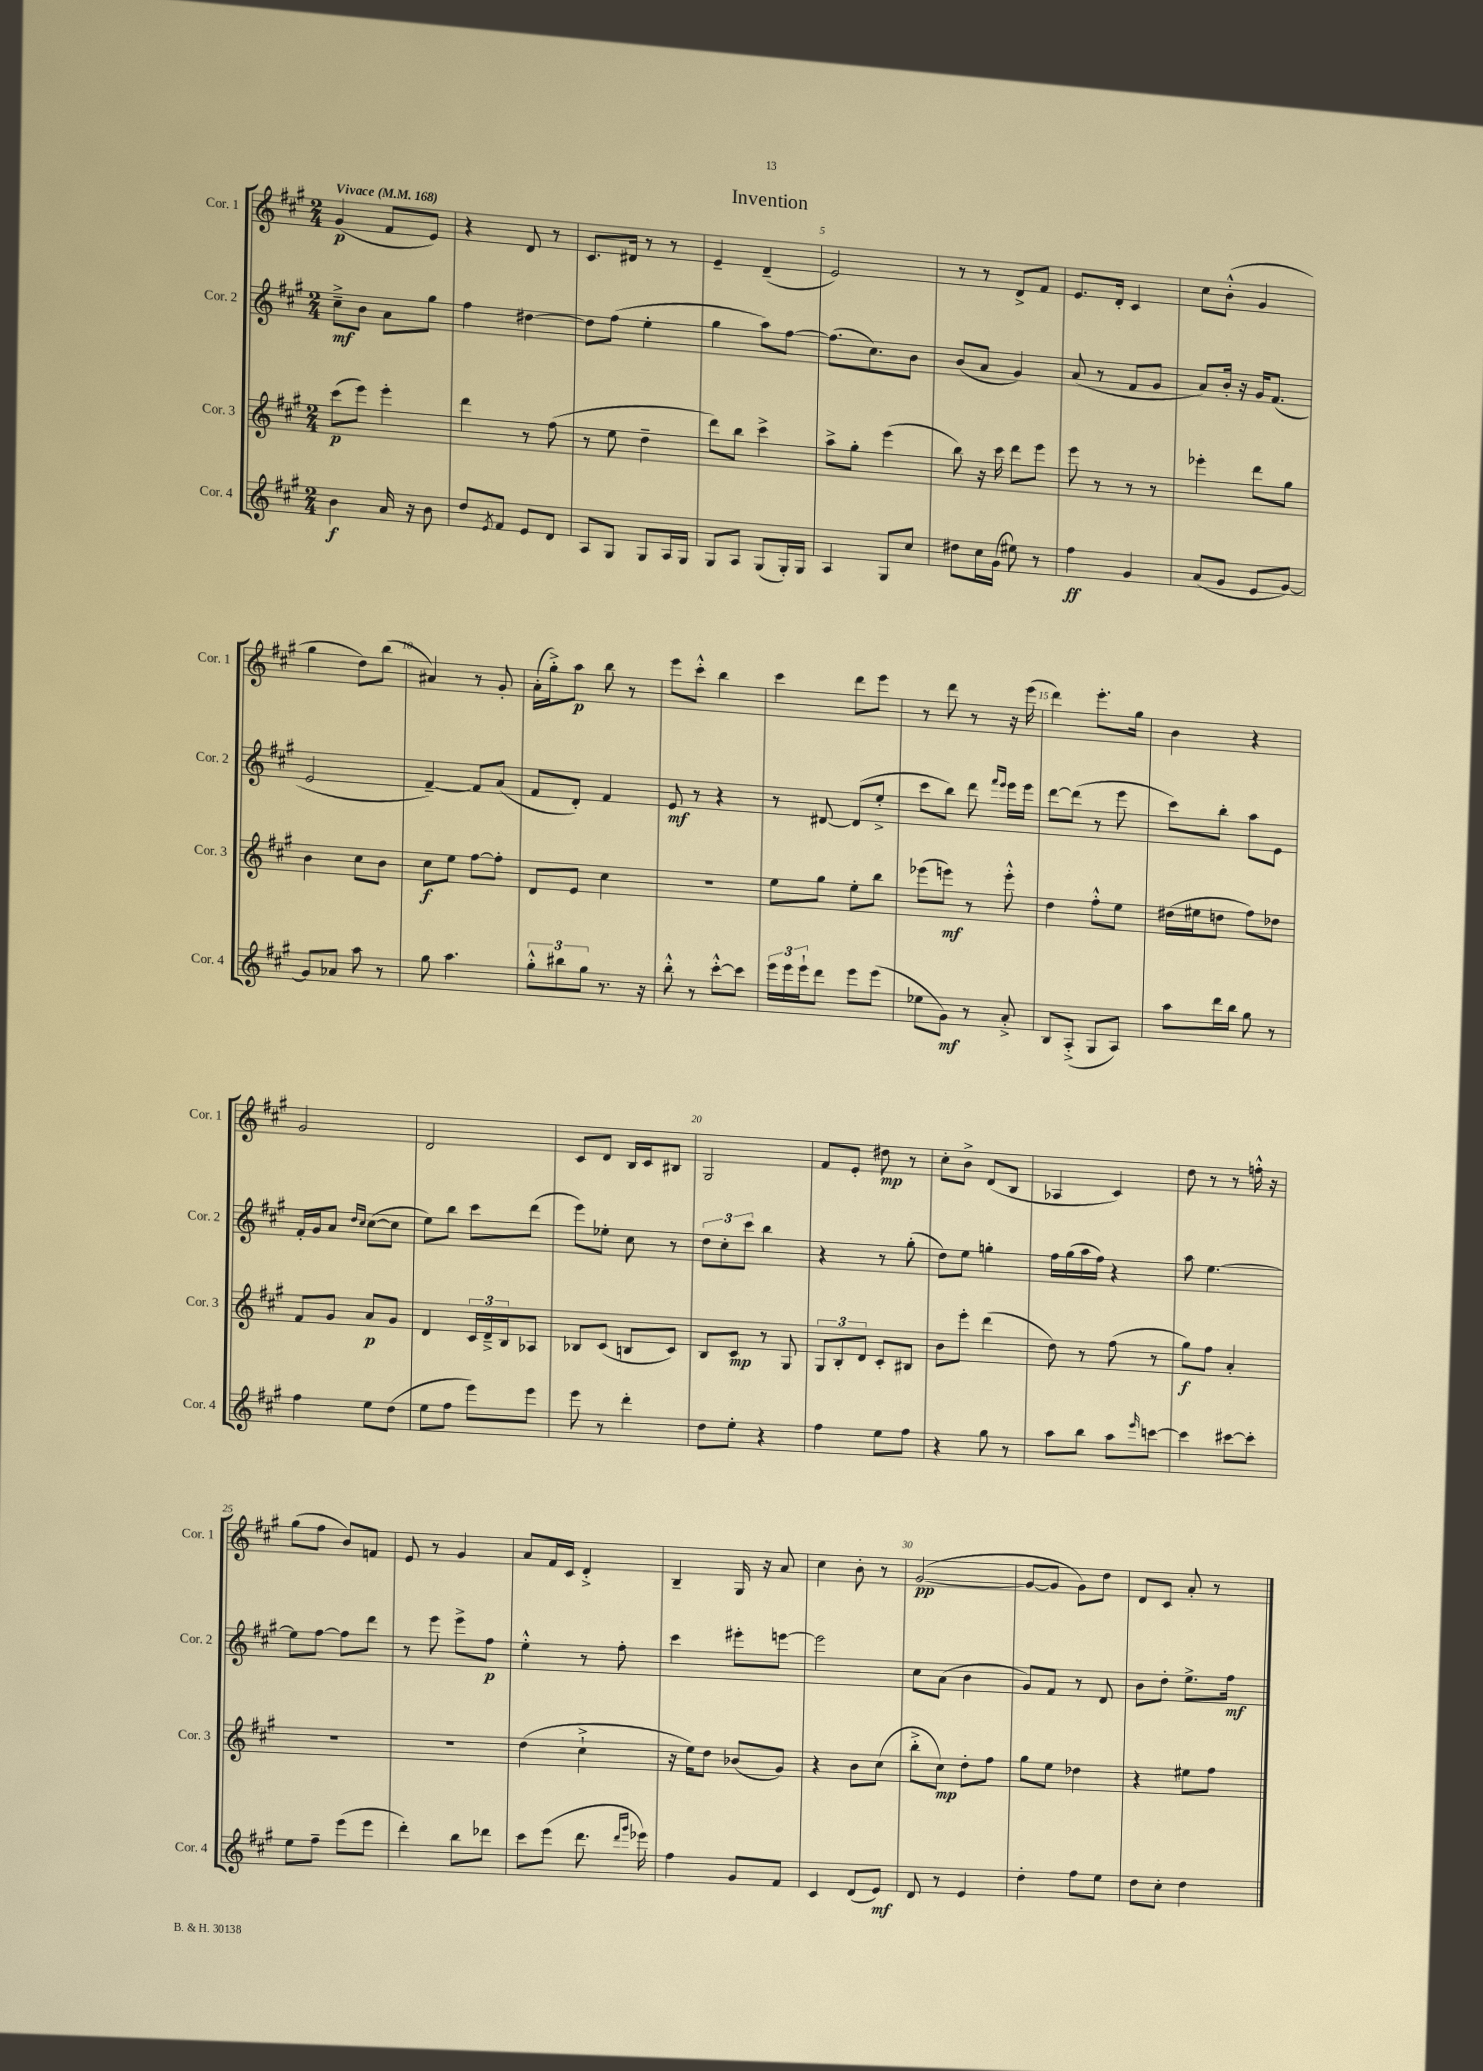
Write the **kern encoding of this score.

**kern	**kern	**kern	**kern
*staff4	*staff3	*staff2	*staff1
*clefG2	*clefG2	*clefG2	*clefG2
*k[f#c#g#]	*k[f#c#g#]	*k[f#c#g#]	*k[f#c#g#]
*M2/4	*M2/4	*M2/4	*M2/4
*MM168	*MM168	*MM168	*MM168
4b\	(8ccc#\L	8cc#~^\L	(4g#/
.	8eee\J)	8b\J	.
16a/	4eee'\	8a\L	8f#/L
16r	.	.	.
8b\	.	8gg#\J	8e/J)
=	=	=	=
8dd/L	4ddd\	4ff#\	4r
8qe/	.	.	.
8f#/J	.	.	.
8e/L	8r	[4dd#\	8d/
8d/J	(8ff#\	.	8r
=	=	=	=
8A/L	8r	8dd#\]L	8.c#/L
8G#/J	8ee\	(8ff#\J	.
.	.	.	16d#/Jk
8G#/L	4dd~\	4ee'\	8r
16A/L	.	.	8r
16G#/JJ	.	.	.
=	=	=	=
8G#/L	8ddd\L)	4gg#\	4e~/
8A/J	8bb\J	.	.
(8G#/L	4ccc#^\	8aa\L)	(4d~/
16G#'/L)	.	[8ff#\J	.
16G#/JJ	.	.	.
=	=	=	=
4A/	8aa^\L	(8.ff#\]L	2e/)
.	8gg#'\J	.	.
.	.	8.cc#\)	.
8G#/L	(4eee\	.	.
8cc#/J	.	8b\J	.
=	=	=	=
8dd#\L	8bb\)	(8b/L	8r
16cc#\L	16r	8a/J	8r
(16g#\JJ	16ccc#\	.	.
8ee#\)	8ddd\L	4g#/)	8d^/L
8r	8eee\J	.	8f#/J
=	=	=	=
4ff#\	8eee\	(8a/	8.e/L
.	8r	8r	.
.	.	.	16d'/Jk
4g#/	8r	8f#/L	4c#/
.	8r	8g#/J	.
=	=	=	=
(8a/L	4eee-'\	8a/L)	8cc#\L
8g#/J	.	16b'/Jk	(8b'^^\J
.	.	16r	.
8e/L	8ddd\L	16g#/LK	4g#/
.	.	(8.f#/J	.
[8g#/J)	8gg#\J	.	.
=	=	=	=
8g#/]L	4b\	2e/	4gg#\
8a-/J	.	.	.
8aa\	8cc#\L	.	8dd\L)
8r	8b\J	.	(8bb\J
=	=	=	=
8gg#\	8cc#\L	[4f#~/)	4a#/)
4.aa\	8ee\J	.	.
.	[8ff#\L	8f#/]L	8r
.	8ff#'\]J	(8a/J	8g#'/
=	=	=	=
12gg#'^^\L	8d/L	8f#/L	(16a'\LL
.	.	.	16gg#'^\J)
12bb#\	.	.	.
.	8e/J	8d'/J)	8aa\J
12gg#\J	.	.	.
8.r	4cc#\	4f#/	8bb\
.	.	.	8r
16r	.	.	.
=	=	=	=
8bb'^^\	2r	8e/	8eee\L
8r	.	8r	8ccc#'^^\J
[8ccc#'^^\L	.	4r	4bb\
8ccc#\]J	.	.	.
=	=	=	=
24eee\LL	8ee\L	8r	4ccc#\
24eee\	.	.	.
24eee`\J	.	.	.
8ddd\J	8gg#\J	[8d#/	.
8eee\L	8ee'\L	(8d#/]L	8ddd\L
(8eee\J	8bb\J	8ee'^/J	8eee\J
=	=	=	=
8ee-\L	(8eee-\L	8ccc#\L	8r
8g#\J)	8eee\J)	8bb\J)	8ddd\
8r	8r	8ddd\	8r
.	.	16qqfff#/LL	.
.	.	16qqeee/JJ	.
8a'^/	8eee'^^\	16eee\LL	16r
.	.	16eee\JJ	(16eee\
=	=	=	=
8B/L	4dd\	[8ddd\L	4ddd\)
(8A'^/J	.	(8ddd\]J	.
8G#/L	8ff#'^^\L	8r	8.eee'\L
8A/J)	8ee\J	8eee\	.
.	.	.	16gg#\Jk
=	=	=	=
8aa\L	(16dd#\LL	8ccc#\L)	4b\
.	16ee#\J	.	.
16ddd\L	8dd\J	8bb'\J	.
16bb\JJ	.	.	.
8gg#\	8ff#\L)	8aa\L	4r
8r	8dd-\J	8e\J	.
=	=	=	=
4ff#\	8f#/L	16f#'/LL	2g#/
.	.	16g#/J	.
.	8g#/J	8a/J	.
.	.	16qqdd/LL	.
.	.	16qqcc#/JJ	.
8ee\L	8a/L	([8cc#\L	.
(8dd\J	8g#/J	8cc#\]J	.
=	=	=	=
8ee\L	4d/	8ee\L)	2d/
8ff#\J	.	8bb\J	.
8eee\L)	24c#/LL	8ccc#\L	.
.	24d~^/	.	.
.	24B/J	.	.
8eee\J	8A-/J	(8ddd\J	.
=	=	=	=
8eee\	8B-/L	8eee\L)	8c#/L
8r	(8c#/J	8ee-'\J	8d/J
4ddd'\	8B/L	8cc#\	16B/LL
.	.	.	16c#/J
.	8c#/J)	8r	8B#/J
=	=	=	=
8dd\L	8B/L	12dd\L	2G#/
.	.	12cc#'\	.
8ee'\J	8c#/J	.	.
.	.	12ccc#\J	.
4r	8r	4bb\	.
.	8G#/	.	.
=	=	=	=
4ff#\	12G#/L	4r	8f#/L
.	12B'/	.	.
.	.	.	8e'/J
.	12d/J	.	.
8ee\L	8c#'/L	8r	8dd#\
8ff#\J	8B#/J	(8gg#'\	8r
=	=	=	=
4r	8b\L	8dd\L)	8cc#'\L
.	8eee'\J	8ee\J	8b^\J
8gg#\	(4ddd\	4gg'\	(8d/L
8r	.	.	8B/J
=	=	=	=
8aa\L	8dd\)	16ff#\LL	4A-/
.	.	(16gg#\	.
8bb\J	8r	16aa\	.
.	.	16ff#\JJ)	.
8aa\L	(8ff#\	4r	4c#/)
16qqeee/	.	.	.
[8ccc\J	8r	.	.
=	=	=	=
4ccc\]	8gg#\L)	8aa\	8dd\
.	8ff#\J	[4.ee\	8r
[8ccc#\L	4a'/	.	8r
8ccc#'\]J	.	.	16ff'^^\
.	.	.	16r
=	=	=	=
8ee\L	2r	8ee\]L	(8gg#\L
8ff#~\J	.	[8ff#\J	8ff#\J
(8eee\L	.	8ff#\]L	8b/L)
8eee\J	.	8ddd\J	8f/J
=	=	=	=
4ddd'\)	2r	8r	8e/
.	.	8eee\	8r
8bb\L	.	8eee^\L	4g#/
8ddd-\J	.	8ff#\J	.
=	=	=	=
8ccc#\L	(4dd\	4ee'^^\	8a/L
(8eee\J	.	.	16f#/L
.	.	.	16c#/JJ
8.ddd\	4cc#`^\	8r	4d'^/
.	.	8ff#'\	.
16qqddd/LL	.	.	.
16qqggg#/JJ	.	.	.
16eee-\)	.	.	.
=	=	=	=
4ff#\	16r	4ccc#\	4B~/
.	16ee\LK)	.	.
.	8dd\J	.	.
8g#/L	(8b-/L	8eee#'\L	16G#/
.	.	.	16r
8f#/J	8g#/J)	[8eee\J	8a/
=	=	=	=
4c#/	4r	2eee\]	4cc#\
(8d/L	8b\L	.	8b'\
8e/J)	(8cc#\J	.	8r
=	=	=	=
8d/	8bb'^\L	8cc#\L	([2g#/
8r	8cc#\J)	(8a\J	.
4e/	8dd'\L	4b\	.
.	8ff#\J	.	.
=	=	=	=
4dd'\	8gg#\L	8g#/L)	8g#/_L
.	8ee\J	8f#/J	8g#/]J
8ff#\L	4dd-\	8r	8g#\L)
8ee\J	.	8d/	8dd\J
=	=	=	=
8dd\L	4r	8b\L	8d/L
8cc#'\J	.	8dd'\J	8c#/J
4dd\	8ee#\L	8.ee^\L	8a'/
.	8ff#\J	.	8r
.	.	16ff#\Jk	.
==	==	==	==
*-	*-	*-	*-
